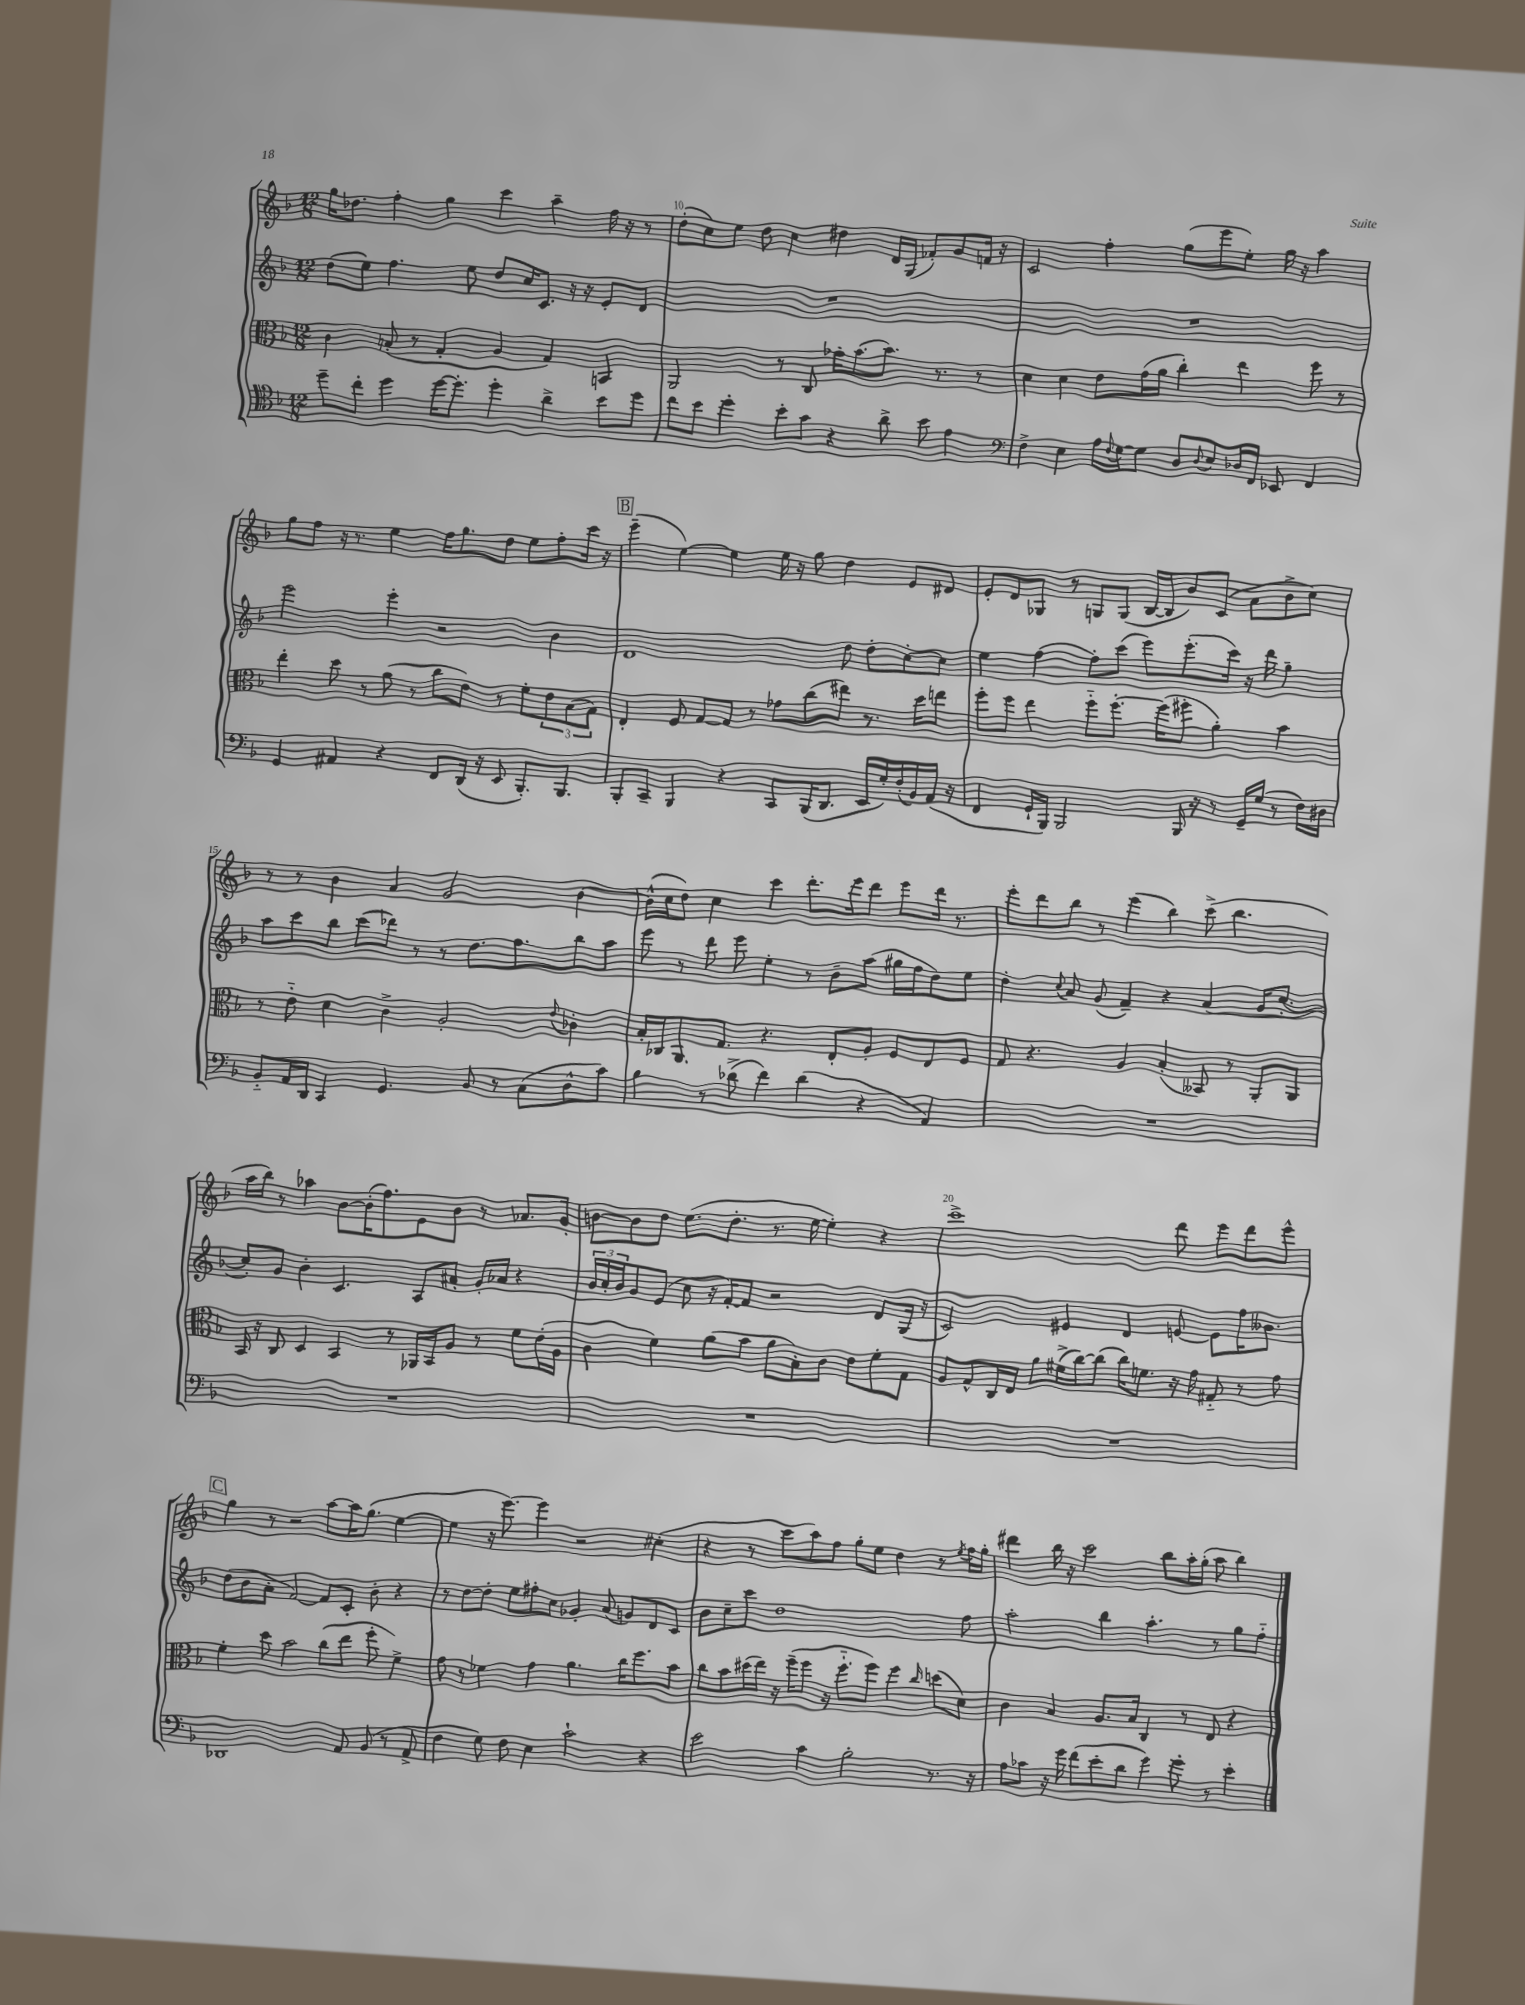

**kern	**kern	**kern	**kern
*staff4	*staff3	*staff2	*staff1
*clefC4	*clefC3	*clefG2	*clefG2
*k[b-]	*k[b-]	*k[b-]	*k[b-]
*M12/8	*M12/8	*M12/8	*M12/8
8dd~	4c	(8dd	16gg
.	.	.	8.dd-
8cc'	.	8ee)	.
4dd	(8B'	4.ff	4ff'
.	8r	.	.
[16dd	4G'	.	4gg
8.dd']	.	.	.
.	.	8ee	.
4dd'	4A	8dd	4ccc
.	.	16cc	.
.	.	8.c	.
4a^	4G)	.	4aa~
.	.	16r	.
.	.	16r	.
8b-	4BB	8e'	16ff
.	.	.	16r
8dd	.	8d	8r
=	=	=	=
8cc	2AA	1.r	(8dd'
8b-	.	.	8cc)
4dd'	.	.	8ee
.	.	.	8dd
8b-'	8r	.	4cc
8g	8C	.	.
4r	16g-'	.	4dd#
.	[8.b-	.	.
8a^	8.b-]	.	16d
.	.	.	(16G
8b-	.	.	8f-')
.	8.r	.	.
4e	.	.	8g
.	8r	.	16f
.	.	.	16r
=	=	=	=
*clefF4	*	*	*
4F^	4d	1.r	2c
4E	4d	.	.
16A	8e	.	4ff'
8qqF	.	.	.
[16G	.	.	.
8G]	(16g	.	.
.	16a	.	.
8D	4cc')	.	(8gg
8qqD	.	.	.
8E	.	.	8eee
16D-	4ee	.	8ee')
16FF	.	.	.
8EE-	.	.	16gg
.	.	.	16r
4FF	8ff	.	4aa
.	8r	.	.
=	=	=	=
4GG	4ee'	2eee	8gg
.	.	.	8ff
4AA#	8dd	.	16r
.	.	.	8.r
.	8r	.	.
4r	(8a	4eee'	4ee
.	8r	.	.
8FF	8cc	2r	16ff
.	.	.	8.gg
(16DD	8e)	.	.
16r	.	.	.
8EE	8r	.	8dd
8.BBB-')	8f'	.	8ee
.	12e	4b-	8ff'
8.BBB-	.	.	.
.	(12B-	.	.
.	.	.	16ccc
.	12G)	.	.
.	.	.	16r
=	=	=	=
8BBB-'	4E'	1d	(4eee~
8CC~	.	.	.
4BBB-	8F	.	[4ee)
.	[8G	.	.
4r	8G]	.	4ee]
.	8r	.	.
8CC	8g-	.	16ee
.	.	.	16r
(16BBB-	(8cc	.	8gg
8.DD	.	.	.
.	8ee#)	8dd	4dd
16EE	8.r	8dd'	.
16G')	.	.	.
(16F'	.	[8cc'	8e
16BB-)	16dd	.	.
(16AA	8ee	8cc]	8d#
16r	.	.	.
=	=	=	=
4FF	8ff'	4ee	8e'
.	8ff	.	8d
16GG`	4ee	[4ff	8G-
16BBB-)	.	.	.
2BBB-	.	.	8r
.	8ff'~	8ff']	8G
.	[8.ff'	(8ccc	(8G
.	.	8eee)	[16B-
.	(16ff]	.	16B-]
16BBB-	8ff#'	(8.eee'	8b-)
16r	.	.	.
8r	4a')	.	(8c
.	.	16ccc)	.
16GG~	.	16r	8a
(16G	.	16ddd	.
8r	4b-	4gg~	8b-^
16F)	.	.	8cc)
16D#	.	.	.
=	=	=	=
8BB-'~	8r	8aa	8r
16AA	8e'~	8ccc	8r
16DD	.	.	.
4CC	4d	8bb-	4b-
.	.	(8ccc	.
4.GG	4c^	8ddd-)	4a
.	.	8r	.
.	2A'	8r	2g
8BB-	.	8.dd	.
8r	.	.	.
.	.	8.ff	.
(8C	.	.	.
.	8qqe	.	.
8D^^	4c-'	8bb-	[4b-
8c)	.	8aa	.
=	=	=	=
4B-	16B-'	8eee	(16b-^^]
.	16C-	.	16cc
.	8.AA	8r	8dd)
8r	.	8ddd	4cc
.	8.G	.	.
(8d-^	.	8eee	.
4f)	4.r	4ee'	4ccc
(4d-	.	8r	8.ddd'
.	8E'	8b-~	.
.	.	.	16eee
4r	8A'	(8aa	8ddd
.	8F	16gg#	8eee
.	.	16ff	.
4AA)	8E	8dd)	16ddd
.	.	.	8.r
.	8F	8ee	.
=	=	=	=
1.r	8G	4dd'	8eee'
.	4.r	.	8ddd
.	.	8qqcc	.
.	.	8a	8bb-
.	.	(8g	8r
.	4A	4f~)	(4eee
.	(4B-'	4r	4bb-)
.	8BB--)	(4a	(8ccc^
.	8r	.	4.bb-
.	8AA'	16g	.
.	.	[8.cc'	.
.	8AA	.	.
=	=	=	=
1.r	16BB-	8cc'])	16aa
.	16r	.	16bb-)
.	8C	8g	8r
.	4D	4b-'	4aa-
.	4BB-	4.c	[8b-
.	.	.	(16b-']
.	.	.	8.ff)
.	8r	.	.
.	16AA-	8A	8e
.	16BB-	.	.
.	8A	8a#'	8b-
.	8r	16g'	8r
.	.	16a-	.
.	8f	4r	8.a-
.	(16e'	.	.
.	16A	.	16g'
=	=	=	=
1.r	4c	24b-	[8b
.	.	24cc'	.
.	.	24b-	.
.	.	8g	8b]
.	4f)	(8e	8dd
.	.	8cc	(8.ee
.	(8a	16r	.
.	.	[16f')	8.dd'
.	8b-	8f]	.
.	8a	2r	8.r
.	8B-')	.	.
.	.	.	[16ee
.	8c	.	4ee'])
.	8e	.	.
.	8f'	8d	4r
.	8G	(16G	.
.	.	16r	.
=	=	=	=
1.r	8A	2c)	1ccc^
.	8G^^	.	.
.	16C	.	.
.	16E	.	.
.	8a	.	.
.	(16f#^	4e#	.
.	[16cc)	.	.
.	(8cc]	.	.
.	16cc)	4d	.
.	8.f	.	.
.	16r	[8e	8ddd
.	16g	.	.
.	8G#'~	8e]	8eee
.	8r	16ff	8ddd
.	.	8.b--	.
.	8g	.	8eee^^
=	=	=	=
1DD-	4f'	(8dd	4gg
.	.	8b-	.
.	8dd	8a'	8r
.	2b-	[2f)	2r
.	(8cc	8f]	[8aa
8AA	8ee	8c'	16aa]
.	.	.	(8.gg
(8BB-	8ff'	8b-'	.
8r	4f^)	4r	[4ee
8AA^	.	.	.
=	=	=	=
4F	8g	8r	4ee]
.	8r	[8dd	.
8G)	4f-	8dd']	16r
.	.	.	[8.eee)
8F	.	8ee	.
4E	4g	8ff#'	4eee]
.	.	8cc	.
2c`	4.a	4g-'	2r
.	.	(8a	.
.	16cc	8g)	.
.	8.ff	.	.
4r	.	8d	(4cc#'
.	8b-	8c	.
=	=	=	=
2e	8cc	8b-	4r
.	8b-	8cc~	.
.	(16dd#	8ccc	8r
.	16ee)	.	.
.	16r	1dd	8ccc
.	(16ff~	.	.
4c	8ff	.	8aa)
.	16r	.	8ff
.	8.ff'~	.	.
2B-'	.	.	8gg'
.	8ff)	.	8ee
.	4ff	.	4dd
.	16qqcc	.	.
8.r	(8dd	.	8r
.	.	.	8qee
.	8d)	8ff	16ff
16r	.	.	16gg'
=	=	=	=
8A	4c	2aa'	4ddd#
8c-	.	.	.
16r	4B-	.	16bb-
16g	.	.	16r
(8f	.	.	2ccc
8e'	8.A	4bb-	.
8d	.	.	.
.	16B-	.	.
4g)	4C	4.aa'	.
.	.	.	8bb-
8g'	8r	.	16aa'
.	.	.	(16gg'
8r	8E	8r	8aa
4e'	4r	8gg	4bb-)
.	.	8ff'~	.
==	==	==	==
*-	*-	*-	*-
